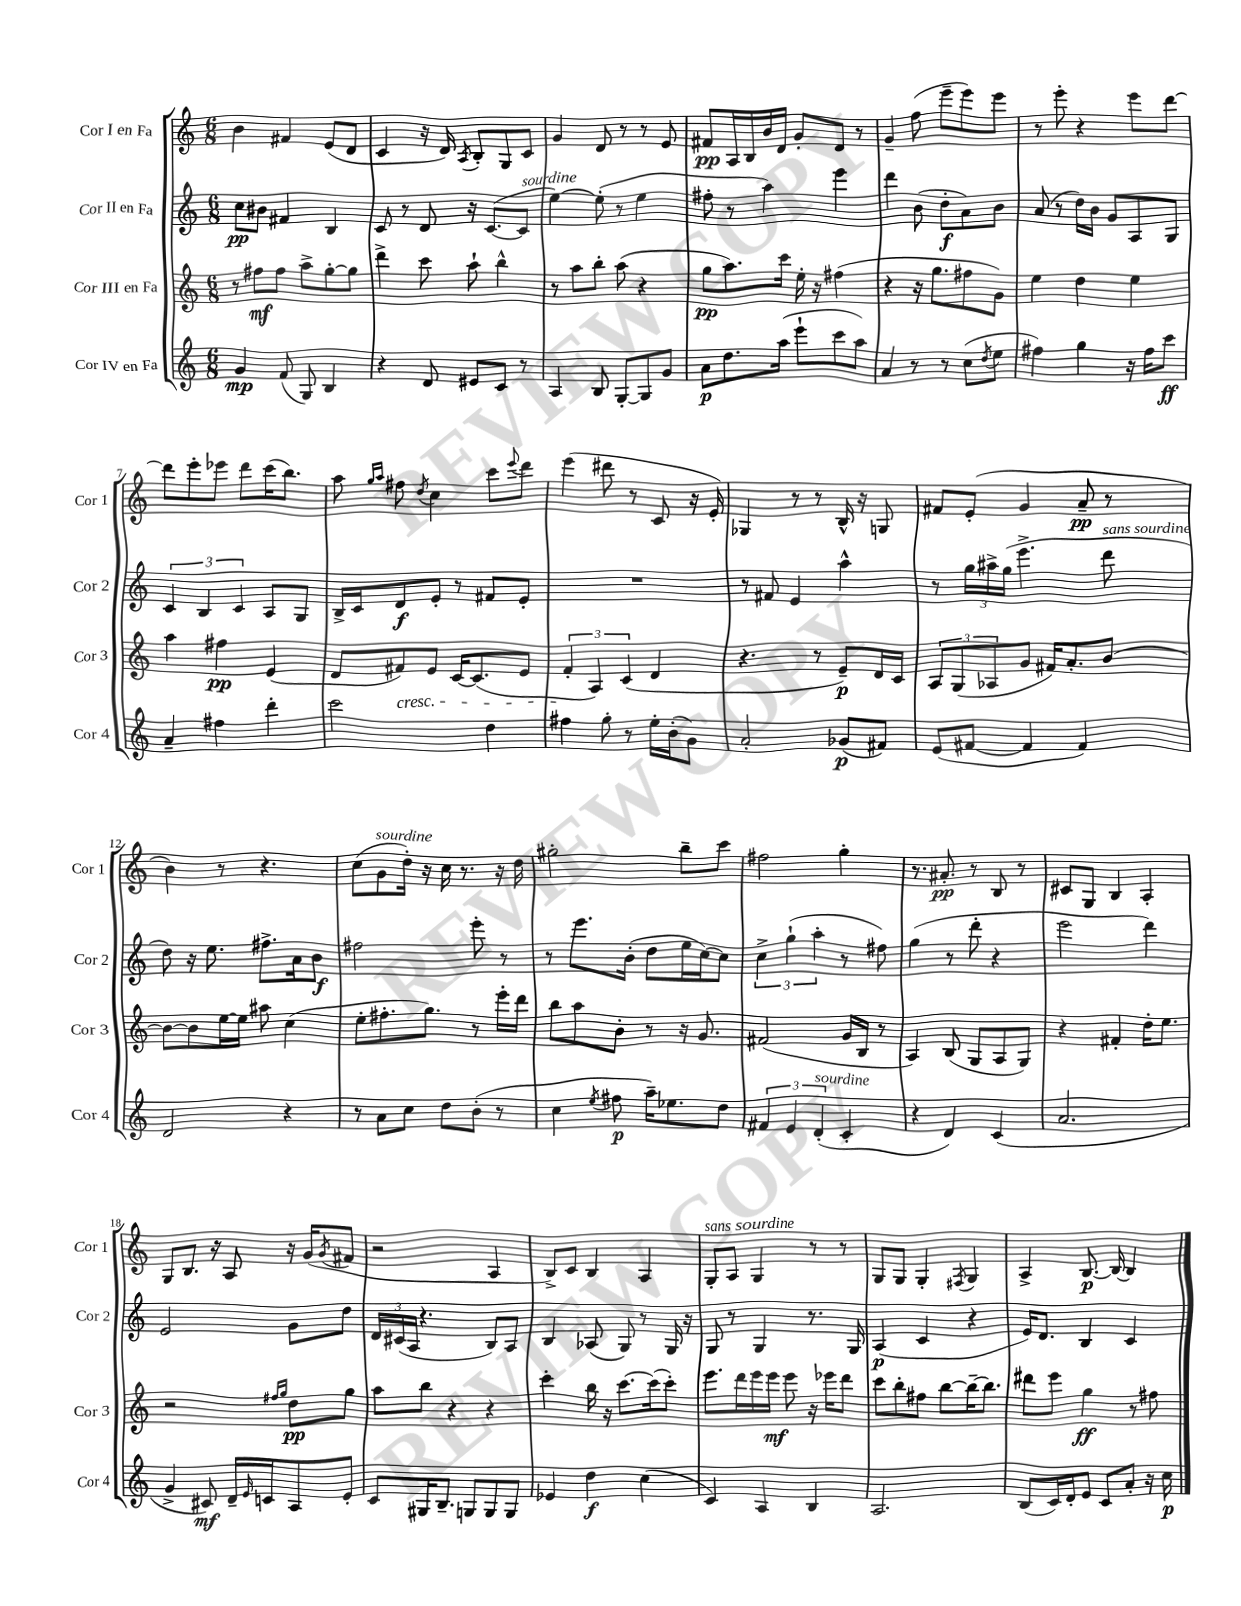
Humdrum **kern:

**kern	**dynam	**kern	**dynam	**kern	**dynam	**kern	**dynam
*part4	*part4	*part3	*part3	*part2	*part2	*part1	*part1
*staff4	*staff4	*staff3	*staff3	*staff2	*staff2	*staff1	*staff1
*I"Cor IV en Fa	*	*I"Cor III en Fa	*	*I"Cor II en Fa	*	*I"Cor I en Fa	*
*I'Cor 4	*	*I'Cor 3	*	*I'Cor 2	*	*I'Cor 1	*
*clefG2	*	*clefG2	*	*clefG2	*	*clefG2	*
*k[]	*	*k[]	*	*k[]	*	*k[]	*
*M6/8	*	*M6/8	*	*M6/8	*	*M6/8	*
=1	=1	=1	=1	=1	=1	=1	=1
4g/	mp	8r	.	8cc\L	pp	4b\	.
.	.	8ff#X\L	mf	8b#X\J	.	.	.
(8f/	.	8ff#\J	.	4f#X/	.	4f#X/	.
8G/)	.	8aa^\L	.	.	.	.	.
4B/	.	[8gg'\	.	4B/	.	(8e/L	.
.	.	8gg\J]	.	.	.	8d/J	.
=2	=2	=2	=2	=2	=2	=2	=2
4r	.	4ddd^\	.	8c/	.	4c/	.
.	.	.	.	8r	.	.	.
8d/	.	8ccc\	.	8d/	.	16r	.
.	.	.	.	.	.	16d/)	.
.	.	.	.	.	.	8qA/	.
8e#X/L	.	8aa`\	.	16r	.	8B'/L	.
.	.	.	.	([8.c/L	.	.	.
8c/J	.	4bb^^\	.	.	.	8G/	.
!	!	!	!	!LO:TX:a:i:t=sourdine	!	!	!
8r	.	.	.	8c/J]	.	8c/J	.
=3	=3	=3	=3	=3	=3	=3	=3
4A/	.	8r	.	[4ee\)	.	4g/	.
.	.	8aa\L	.	.	.	.	.
8B/	.	8bb'\J	.	(8ee'\]	.	8d/	.
[8G'/L	.	(8aa\	.	8r	.	8r	.
8G/]	.	4r	.	4ee\	.	8r	.
8g/J	.	.	.	.	.	8e/	.
=4	=4	=4	=4	=4	=4	=4	=4
8a\L	p	8gg\L	pp	8ff#X'\	.	8f#X/L	pp
8.dd\	.	8.aa\)	.	8r	.	16A/L	.
.	.	.	.	.	.	16B/	.
.	.	.	.	4aa\)	.	16b/	.
(16aa\Jk	.	16ccc\Jk	.	.	.	16d/JJ	.
8eee`\L	.	16ee'\	.	.	.	8g'/L	.
.	.	16r	.	.	.	.	.
8ccc\	.	(4ff#X\	.	4eee\	.	8d/J	.
8aa\J)	.	.	.	.	.	8r	.
=5	=5	=5	=5	=5	=5	=5	=5
4a/	.	4r	.	4ddd\	.	4g~/	.
8r	.	16r	.	(8b\	.	(8ff\	.
.	.	8.gg\L	.	.	.	.	.
8r	.	.	.	8dd'\L	f	8eee~\L	.
(8cc\L	.	8ff#X\	.	8a\)	.	8eee\)	.
8qdd/	.	.	.	.	.	.	.
8ee\J	.	8g\J)	.	8b\J	.	8eee\J	.
=6	=6	=6	=6	=6	=6	=6	=6
4ff#X\)	.	4ee\	.	(8a/	.	8r	.
.	.	.	.	8r	.	8eee'\	.
4gg\	.	4dd\	.	16dd\LL)	.	4r	.
.	.	.	.	16b\JJ	.	.	.
.	.	.	.	8g/L	.	.	.
16r	.	4ee\	.	8A/	.	8eee\L	.
16ff#\KL	.	.	.	.	.	.	.
8ccc\J	ff	.	.	8G/J	.	[8ddd\J	.
!!LO:LB:g=z
=7	=7	=7	=7	=7	=7	=7	=7
4a~/	.	4aa\	.	6c/	.	8ddd\L]	.
.	.	.	.	.	.	8eee'\	.
.	.	.	.	6B/	.	.	.
4ff#X\	.	4ff#X\	pp	.	.	8eee-X\J	.
.	.	.	.	6c/	.	.	.
.	.	.	.	.	.	8ddd\L	.
4ddd'\	.	(4e/	.	8A/L	.	(16ccc\K	.
.	.	.	.	.	.	8.bb\J)	.
.	.	.	.	8G/J	.	.	.
=8	=8	=8	=8	=8	=8	=8	=8
2ccc\	.	8d/L	.	16B^/LL	.	8aa\	.
.	.	.	.	16c/J	.	.	.
.	.	.	.	.	.	16qqgg/LL	.
.	.	.	.	.	.	16qqaa/JJ	.
!	!	!LO:TX:b:i:t=cresc.	!	!	!	!	!
.	.	8f#X/)	.	8d/	f	8ff#X\	.
.	.	.	.	.	.	8qdd/	.
.	.	8e/J	.	8e'/J	.	4cc\	.
.	.	[16c/KL	.	8r	.	.	.
.	.	(8.c/]	.	.	.	.	.
4dd\	.	.	.	8f#X/L	.	8ccc\L	.
.	.	.	.	.	.	8qqeee/	.
.	.	8e/J	.	8e'/J	.	8ddd\J	.
=9	=9	=9	=9	=9	=9	=9	=9
4ff#X\	.	6f'/	.	2.r	.	(4eee\	.
.	.	6A/)	.	.	.	.	.
8gg'\	.	.	.	.	.	8ddd#X\	.
.	.	(6c/	.	.	.	.	.
8r	.	.	.	.	.	8r	.
16ee'\LL	.	4d/	.	.	.	8c/	.
(16b'\J	.	.	.	.	.	.	.
8g\J)	.	.	.	.	.	16r	.
.	.	.	.	.	.	16e'/)	.
=10	=10	=10	=10	=10	=10	=10	=10
2a'/	.	4.r	.	8r	.	4G-X/	.
.	.	.	.	8f#X/	.	.	.
.	.	.	.	4e/	.	8r	.
.	.	8r	.	.	.	8r	.
(8g-X/L	p	8e~/L)	p	4aa^^\	.	16B^^/	.
.	.	.	.	.	.	16r	.
8f#X/J)	.	16d/L	.	.	.	8Gn/	.
.	.	16c/JJ	.	.	.	.	.
=11	=11	=11	=11	=11	=11	=11	=11
(8e/L	.	12A/L	.	8r	.	8f#X/L	.
.	.	(12G/	.	.	.	.	.
[8f#X/J	.	.	.	24gg\LL	.	(8e'/J	.
.	.	12A-X/	.	24aa#X^\	.	.	.
.	.	.	.	(24gg\JJ	.	.	.
4f#/]	.	8g/J	.	4.eee^\	.	4g/	.
.	.	16f#X/KL)	.	.	.	.	.
.	.	8.a'/	.	.	.	.	.
4f#/)	.	.	.	.	.	8a~/	pp
!	!	!	!	!LO:TX:a:i:t=sans sourdine	!	!	!
.	.	[8b/J	.	8ddd\	.	8r	.
!!LO:LB:g=z
=12	=12	=12	=12	=12	=12	=12	=12
2d/	.	8b\L_	.	8dd\)	.	4b\)	.
.	.	8b\]	.	16r	.	.	.
.	.	.	.	8.ee\	.	.	.
.	.	[16ee\L	.	.	.	8r	.
.	.	16ee\JJ]	.	.	.	.	.
.	.	8aa#X\	.	8.ff#X^\L	.	4.r	.
4r	.	(4cc\	.	.	.	.	.
.	.	.	.	16a\k	.	.	.
.	.	.	.	8b\J	f	.	.
=13	=13	=13	=13	=13	=13	=13	=13
8r	.	8ee'\L	.	2ff#X\	.	(8cc\L	.
!	!	!	!	!	!	!LO:TX:a:i:t=sourdine	!
8a\L	.	8.ff#X'\	.	.	.	8g\	.
8cc\J	.	.	.	.	.	16dd'\Jk)	.
.	.	8.gg\J)	.	.	.	16r	.
8dd\L	.	.	.	.	.	16cc\	.
.	.	.	.	.	.	8.r	.
(8b'\J	.	8r	.	8eee'\	.	.	.
8r	.	16eee'\LL	.	8r	.	16r	.
.	.	16ddd\JJ	.	.	.	16dd\	.
=14	=14	=14	=14	=14	=14	=14	=14
4cc\	.	8bb\L	.	8r	.	2gg#X'\	.
.	.	8aa\	.	8.eee\L	.	.	.
8qee/	.	.	.	.	.	.	.
8ff#X\	p	8b'\J	.	.	.	.	.
.	.	.	.	(16b'\Jk	.	.	.
16aa~\KL)	.	8r	.	8dd\L	.	.	.
8.ee-X\	.	.	.	.	.	.	.
.	.	16r	.	16ee\L	.	8bb~\L	.
.	.	8.g/	.	[16cc\J)	.	.	.
8dd\J	.	.	.	8cc\J]	.	8ccc\J	.
=15	=15	=15	=15	=15	=15	=15	=15
6f#X/	.	(2f#X/	.	6cc^\	.	2ff#X\	.
6e/	.	.	.	(6gg`\	.	.	.
!LO:TX:a:i:t=sourdine	!	!	!	!	!	!	!
(6d'/	.	.	.	6aa'\	.	.	.
4c'/	.	16g/LL	.	8r	.	4gg'\	.
.	.	16B/JJ	.	.	.	.	.
.	.	8r	.	8ff#X\)	.	.	.
=16	=16	=16	=16	=16	=16	=16	=16
4r	.	4A/)	.	(4gg\	.	8.r	.
.	.	.	.	.	.	8.a#X'/	pp
4d/)	.	(8B/	.	8r	.	.	.
.	.	8G/L	.	8ddd'\	.	8r	.
(4c/	.	8A/	.	4r	.	8B/	.
.	.	8G/J)	.	.	.	8r	.
=17	=17	=17	=17	=17	=17	=17	=17
2.a/	.	4r	.	2eee\	.	8c#X/L	.
.	.	.	.	.	.	8G/J	.
.	.	4f#X'/	.	.	.	4B/	.
.	.	16dd'\KL	.	4ddd\)	.	4A'/	.
.	.	8.ee\J	.	.	.	.	.
!!LO:LB:g=z
=18	=18	=18	=18	=18	=18	=18	=18
4g^/	.	2r	.	2e/	.	8G/L	.
.	.	.	.	.	.	8.B/J	.
8c#X/)	mf	.	.	.	.	.	.
.	.	.	.	.	.	16r	.
16d~/LL	.	.	.	.	.	8A/	.
16qqe/	.	.	.	.	.	.	.
16cn/J	.	.	.	.	.	.	.
.	.	16qqff#X/LL	.	.	.	.	.
.	.	16qqgg/JJ	.	.	.	.	.
8A/	.	8dd\L	pp	8g\L	.	16r	.
.	.	.	.	.	.	(16g/KL	.
.	.	.	.	.	.	8qg/	.
8e'/J	.	8gg\J	.	8dd\J	.	8f#X/J	.
=19	=19	=19	=19	=19	=19	=19	=19
8c/L	.	8aa\L	.	24d/LL	.	2r	.
.	.	.	.	(24c#X/	.	.	.
.	.	.	.	24A/JJ	.	.	.
16G#X/K	.	8bb\J	.	4.r	.	.	.
8.B~/J	.	.	.	.	.	.	.
.	.	4r	.	.	.	.	.
8Gn/L	.	.	.	.	.	.	.
8G/	.	4r	.	8B/L)	.	4A/	.
8G/J	.	.	.	8A/J	.	.	.
=20	=20	=20	=20	=20	=20	=20	=20
4e-X/	.	4ccc'\	.	4B/	.	8B^/L)	.
.	.	.	.	.	.	8c/J	.
4dd\	f	16bb\	.	(8A-X/	.	4B/	.
.	.	16r	.	.	.	.	.
.	.	[8.ccc\L	.	8G/)	.	.	.
(4cc\	.	.	.	8r	.	4A/	.
.	.	(16ccc\k]	.	.	.	.	.
.	.	8ccc'\J)	.	16G/	.	.	.
.	.	.	.	16r	.	.	.
=21	=21	=21	=21	=21	=21	=21	=21
!	!	!	!	!	!	!LO:TX:a:i:t=sans sourdine	!
4c/)	.	8.eee\L	.	8G/	.	8G'/L	.
.	.	.	.	8r	.	8A/J	.
.	.	16ddd\L	.	.	.	.	.
4A/	.	16eee\	.	4G/	.	4G/	.
.	.	16eee\JJ	mf	.	.	.	.
.	.	8eee\	.	.	.	.	.
4B/	.	16r	.	8.r	.	8r	.
.	.	16eee-X\KL	.	.	.	.	.
.	.	8ddd\J	.	.	.	8r	.
.	.	.	.	16G/	.	.	.
=22	=22	=22	=22	=22	=22	=22	=22
2.A/	.	8ccc\L	.	(4A/	p	8G/L	.
.	.	8bb'\	.	.	.	8G/J	.
.	.	8ff#X\J	.	4c/	.	4G'/	.
.	.	[8bb\L	.	.	.	.	.
.	.	.	.	.	.	8qF#X/	.
.	.	16bb~\K_	.	4r	.	4G/	.
.	.	8.bb\J]	.	.	.	.	.
=23	=23	=23	=23	=23	=23	=23	=23
(8B/L	.	8ddd#X\L	.	16e/KL)	.	4A^/	.
.	.	.	.	8.d/J	.	.	.
16c/L)	.	8eee\J	.	.	.	.	.
16d'/J	.	.	.	.	.	.	.
8e/J	.	4gg\	ff	4B/	.	[8.B/	p
8c/L	.	.	.	.	.	.	.
.	.	.	.	.	.	16B/_	.
8a'/J	.	8r	.	4c/	.	4B/]	.
16r	.	8ff#X\	.	.	.	.	.
16cc\	p	.	.	.	.	.	.
==	==	==	==	==	==	==	==
*-	*-	*-	*-	*-	*-	*-	*-
